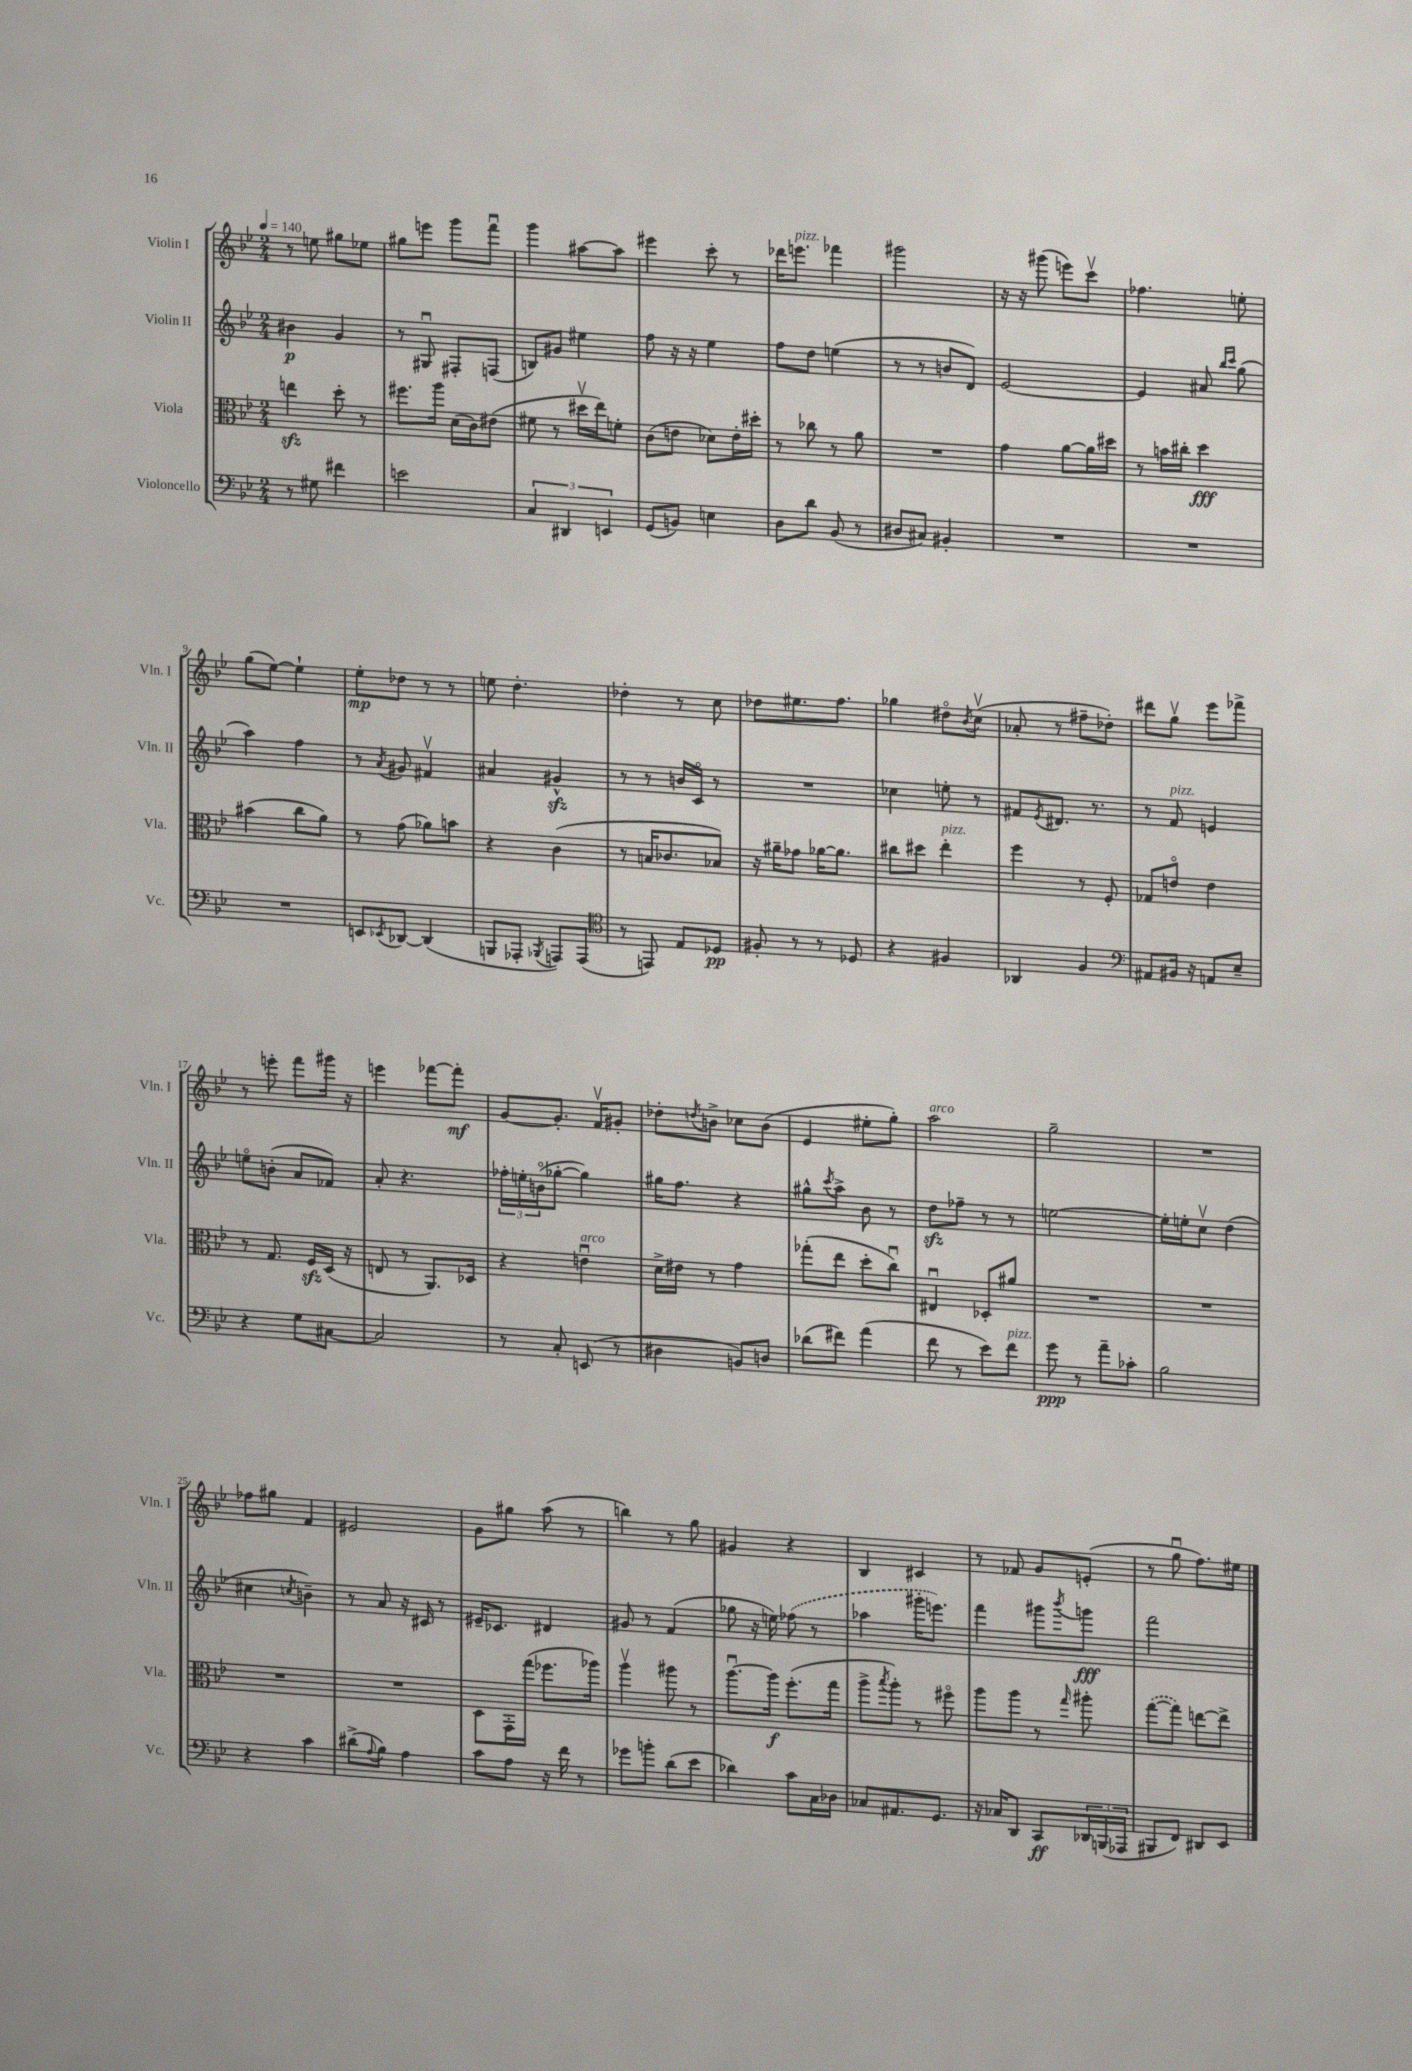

**kern	**kern	**kern	**kern
*staff4	*staff3	*staff2	*staff1
*clefF4	*clefC3	*clefG2	*clefG2
*k[b-e-]	*k[b-e-]	*k[b-e-]	*k[b-e-]
*M2/4	*M2/4	*M2/4	*M2/4
*MM140	*MM140	*MM140	*MM140
8r	4ee	4b#	8r
8G#	.	.	8ee
4f#	8dd'	4g	8gg#
.	8r	.	8ee-
=	=	=	=
2e	8.ff#	8r	8gg#
.	.	8G#u	8eee
.	16aa	.	.
.	(16d	8F#'	8ggg
.	16c)	.	.
.	(8e#	(8F	8fffu
=	=	=	=
6C	8f#	8B)	4ggg
.	8r	8g#	.
6DD#	.	.	.
.	16dd#v	4ee#	[8aa#
.	16ee-)	.	.
6EE	.	.	.
.	8f'	.	8aa#]
=	=	=	=
(8GG	(8c	8ff	4eee#
8BB)	8e	16r	.
.	.	16r	.
4E	8d-)	4ee-	8ccc'
.	16e'	.	8r
.	16dd#'	.	.
=	=	=	=
8D	8r	8ff	16ddd-
.	.	.	8.eee
8d	8cc-	8dd	.
(8BB-	8r	(4ee	4fff-
8r	8a	.	.
=	=	=	=
8D#	2r	8r	2ggg#
8C#)	.	8r	.
4BB#'	.	8b	.
.	.	8d)	.
=	=	=	=
2r	4g	[2e-	16r
.	.	.	16r
.	.	.	(8ggg#
.	[8a	.	8eee)
.	16a]	.	8cccv
.	16dd#	.	.
=	=	=	=
2r	8r	4e-]	4.ff-
.	16b	.	.
.	16cc#'	.	.
.	4dd	8a#	.
.	.	16qqbb-	.
.	.	16qqccc	.
.	.	(8gg	8ee'
=	=	=	=
2r	(4b#	4aa)	(8gg
.	.	.	[8ee-)
.	8cc	4ff	4ee-`]
.	8a)	.	.
=	=	=	=
8EE	8r	8r	8ee-'
8qEE-	.	8qa	.
[8DD-	(8g	8g#	8dd-
(4DD-]	8a-)	4f#v	8r
.	8b	.	8r
=	=	=	=
8BBB	4r	4a#	8ee
8AAA-'	.	.	4.dd'
8qBBB-	.	.	.
8AAA)	(4c	4g#^^	.
(8AAA	.	.	.
=	=	=	=
*clefC4	*	*	*
8r	8r	8r	4dd-'
8EE)	16B	8r	.
.	8.c-	.	.
8E-	.	16b	8r
.	.	16co	.
8D-	8B-)	8r	8cc
=	=	=	=
8F#'	16r	2r	8dd-
.	16a#~	.	.
8r	8g-	.	8.ee#
8r	[16a-	.	.
.	8.a-]	.	8.ff
8D-	.	.	.
=	=	=	=
4r	8cc#	4cc-	4gg-
.	8dd#	.	.
4F#	4ee-'	8ee'	8dd#o
.	.	.	8qb-
.	.	8r	(8ccv
=	=	=	=
4AA-	4ff	8f#	8a-'
.	.	8qe-	.
.	.	8.d#	8r
4F	8r	.	8ff#~
.	.	8.r	.
.	8F'	.	8dd-')
=	=	=	=
*clefF4	*	*	*
8AA#	8G-	8r	8ddd#
16BB#	8eo	8f	8ggv
16r	.	.	.
8AA	4e	4e	8eee-
8E-~	.	.	8fff-^
=	=	=	=
4r	8r	8eeo	8r
.	8.G	(8b'	8eee'
8G	.	8a	8fff
.	16F	.	.
[8C#	(16D	8f-)	16ggg#
.	16r	.	16r
=	=	=	=
2C#]	8E	8a'	4eee
.	8r	4.r	.
.	8.AA)	.	[8fff-
.	.	.	8fff-']
.	16D-	.	.
=	=	=	=
8r	4r	24ff-'	[8g
.	.	24ee'	.
.	.	(24bo	.
8C'	.	[8gg-'	8.g']
(8EE	4eu	4gg-])	.
.	.	.	16fv
8r	.	.	8g#'
=	=	=	=
4D#	16d^	16gg#	8dd-'
.	16e#	8.ff	.
.	.	.	8qdd
.	8r	.	8b^
8BB)	4g	4r	8cc-
8D	.	.	(8b
=	=	=	=
(8d-	(8gg-'	8gg#^^	4e-
.	.	8qccc	.
8f#)	8ee-	8aa^	.
(4a	8dd'	8b-	8ee#'
.	8ccu)	8r	8gg')
=	=	=	=
8f	4E#u	8dd	2aa
8r	.	8ff-~	.
8e-)	8D-'	8r	.
8f	8a#	8r	.
=	=	=	=
8g	2r	[2ee	2gg~
8r	.	.	.
8a~	.	.	.
8c-'	.	.	.
=	=	=	=
2B-	2r	16ee']	2r
.	.	16ee'	.
.	.	8ccv	.
.	.	(4dd	.
=	=	=	=
4r	2r	4cc#	8ff-
.	.	.	8gg#
.	.	8qcc	.
4c	.	4b~)	4f
=	=	=	=
(8d#^	2r	8r	2e#
8qqA	.	.	.
8B-)	.	8a	.
4A	.	16r	.
.	.	16c#	.
.	.	8r	.
=	=	=	=
8c	8D	16e#~	8g
.	.	8.c-	.
8A	16GG'	.	8gg#
.	(16gg	.	.
16r	8.ff-	4d#	(8aa
16f	.	.	.
8r	.	.	8r
.	16aa-)	.	.
=	=	=	=
8g-	4aav	8g#	4bb)
8b'	.	8r	.
(8d	8aa#	(4f	8r
8e-	8r	.	8gg
=	=	=	=
4d-)	[8.aau	8gg-	4g#
.	.	16r	.
.	16aa]	16ee)	.
8c	(8.ff'	(8ff-	4r
16C	.	8r	.
16D-	16gg	.	.
=	=	=	=
8C-	8aa^	4aa-	4B-
.	8qbb-	.	.
8.AA#	8aa')	.	.
.	8r	16ggg#'	4c#
8.GG	.	8.eee)	.
.	8ff#o	.	.
=	=	=	=
16r	8aa	4fff	8r
16C-	.	.	.
8DD	8aa	.	8f-
8CC	8r	8ggg#	8g
.	16qqgg	8qbbb-	.
24DD-	8aa#'	8ggg	(8e'
(24BBB	.	.	.
24AAA-	.	.	.
=	=	=	=
8BBB#	([8gg	2fff	8r
8FF)	8gg])	.	8ggu
8DD#	[8ee	.	8.ff)
8EE-	8ee^]	.	.
.	.	.	16ee#
==	==	==	==
*-	*-	*-	*-
